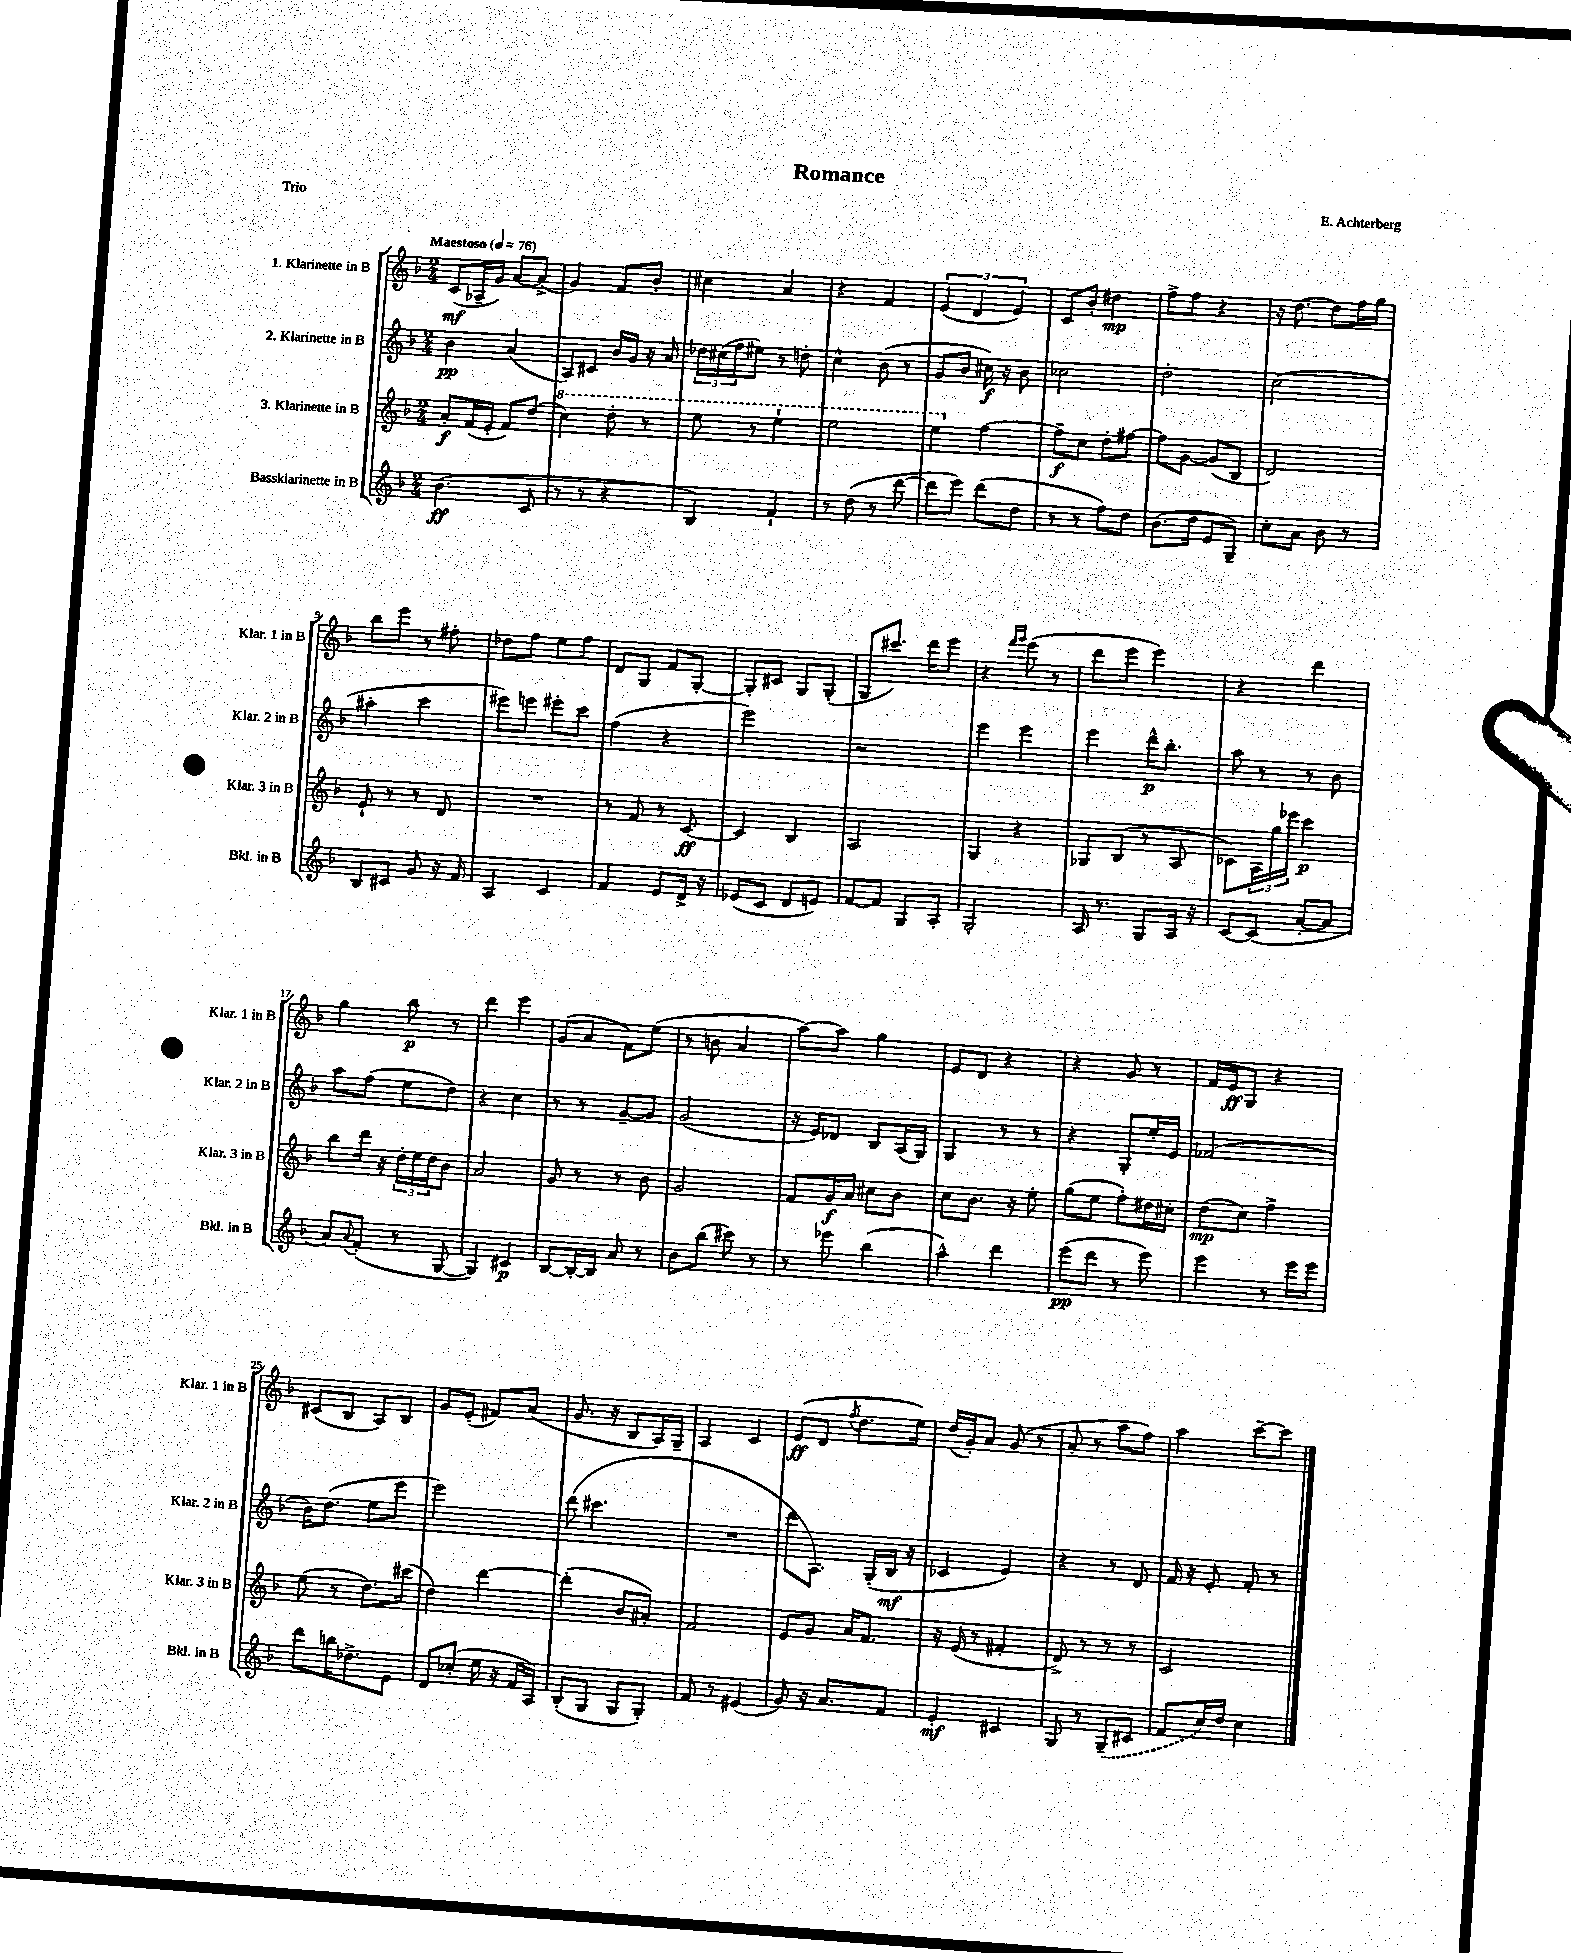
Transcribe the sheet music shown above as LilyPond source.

\header { title = "Romance" composer = "E. Achterberg" piece = "Trio" }
<<
\new StaffGroup <<
\new Staff = "s0" \with { instrumentName = "1. Klarinette in B" shortInstrumentName = "Klar. 1 in B" } {
    \clef treble \key f \major \numericTimeSignature \time 2/4 \tempo "Maestoso" 4 = 76
    c'8\mf( aes16-- g'16) a'8~ a'8->( |
    g'4) f'8 bes'8-. |
    cis''4 a'4 |
    r4 f'4 |
    \tuplet 3/2 { e'4( d'4 e'4) } |
    c'8 bes'8-. dis''4\mp |
    f''8-> f''8 r4 |
    r16 d''8.~ d''8 f''16 g''16 |
    bes''8 e'''8 r8 fis''8-. |
    des''8 f''8 e''8 f''8 |
    d'8 g8 f'8 g8~-. |
    g8-. cis'8 g8 g8-.( |
    g8 cis'''8.) d'''16 e'''8 |
    r4 \grace { f'''16 g'''16 } e'''8( r8 |
    d'''8 e'''8 e'''4) |
    r4 d'''4 |
    g''4 bes''8\p r8 |
    d'''4 e'''4 |
    g'8( a'8 f'8) e''8( |
    r8 b'8 a'4 |
    a''8~) a''8 g''4 |
    e'8 d'8 r4 |
    r4 g'8 r8 |
    f'16 e'16\ff g8 r4 |
    cis'8( bes8 a8) bes8 |
    g'8 e'8-.( fis'8) a'8( |
    g'8. r16 bes8 a16) g16-- |
    a4 c'4 |
    e'8\ff( d'8 \acciaccatura { f''8 } d''8. e''16) |
    d''16( g'16-.) a'8 g'8( r8 |
    a'8-. r8 a''8 f''8) |
    a''4 c'''8~-- c'''8 \bar "|." |
}
\new Staff = "s1" \with { instrumentName = "2. Klarinette in B" shortInstrumentName = "Klar. 2 in B" } {
    \clef treble \key f \major \numericTimeSignature \time 2/4
    bes'4\pp a'4( |
    a8) cis'8 bes'16 g'16 r16 a'16 |
    \tuplet 3/2 { des''16 cis''16( f''16 } eis''8) r8 d''8-. |
    c''4-^ bes'8( r8 |
    g'8 bes'8 cis''16\f) r16 bes'8 |
    ces''2 |
    d''2-. |
    c''2( |
    ais''4-. c'''4 |
    eis'''8) e'''8 eis'''8-. c'''8 |
    f''4( r4 |
    e'''2) |
    r2 |
    e'''4 e'''4 |
    e'''4 d'''16-^\p bes''8.-. |
    a''8 r8 r8 bes'8 |
    a''8 f''8( e''8 d''8) |
    r4 c''4 |
    r8 r8 g'8~-- g'8 |
    g'2( |
    r16 e'16) des'8 bes8 a16( g16) |
    g4 r8 r8 |
    r4 g8-. e''16-. e'16 |
    fes'2( |
    bes'16) d''8.( e''8 e'''8 |
    e'''2) |
    d'''8( cis'''4. |
    R2 |
    d'''8 a8.) g16-.( bes16\mf r16 |
    ces'4 e'4) |
    r4 r8 d'8 |
    f'16 r16 e'8-. f'8-. r8 \bar "|." |
}
\new Staff = "s2" \with { instrumentName = "3. Klarinette in B" shortInstrumentName = "Klar. 3 in B" } {
    \clef treble \key f \major \numericTimeSignature \time 2/4
    a'8-.\f f'16( e'16-. f'8) d''8( |
    \ottava #1 c'''4) d'''8-. r8 |
    e'''8 r8 e'''4-! |
    e'''2 |
    e'''4 \ottava #0 f''4~ |
    f''8--\f c''8 d''8-. fis''8~ |
    fis''8 g'8~ g'8( bes8 |
    d'2) |
    e'8-! r8 r8 d'8 |
    R2 |
    r8 f'8 r8 c'8~\ff |
    c'4 bes4 |
    a2 |
    g4 r4 |
    ges8 bes8( r8 a8 |
    ces'8) \tuplet 3/2 { a16 g''16 ees'''16 } c'''4\p |
    bes''8 d'''16 r16 \tuplet 3/2 { d''16-. e''16 d''16 } bes'8 |
    a'2 |
    g'8 r8 r8 bes'8 |
    g'2 |
    f'8 g'16\f a'16 cis''8 bes'8 |
    c''8 bes'8. r16 e''8-. |
    g''8( e''8 f''8-.) dis''16 cis''16-. |
    d''8\mp( c''8) f''4-> |
    e''8( r8 d''8.) cis'''16( |
    d''4) d'''4~ |
    d'''4-.( bes'8 ais'8-.) |
    f'2 |
    e'8 g'8 a'16 f'8. |
    r16 e'16( r8 fis'4-. |
    d'8->) r8 r8 r8 |
    c'2 \bar "|." |
}
\new Staff = "s3" \with { instrumentName = "Bassklarinette in B" shortInstrumentName = "Bkl. in B" } {
    \clef treble \key f \major \numericTimeSignature \time 2/4
    bes'4.\ff( c'8 |
    r8 r8 r4 |
    bes4) f'4-! |
    r8 d''8( r8 d'''8~ |
    d'''8 e'''8) d'''8( d''8 |
    r8 r8 f''8) d''8 |
    bes'8.( d''16 e'8 g8--) |
    c''8-. a'8 bes'8 r8 |
    bes8 cis'8 g'8 r16 f'16 |
    a4 c'4 |
    f'4 e'8 d'16-> r16 |
    ees'8( c'8 d'8 e'8) |
    f'8~ f'8 g8 a8-. |
    g2-. |
    a16 r8. g8 a16 r16 |
    c'8~ c'8( a'8~-. a'8 |
    a'8) \appoggiatura { a'8 } f'8-.( r8 g8~ |
    g4) cis'4\p |
    bes8~ bes16~-. bes16 a'8 r8 |
    bes'8 bes''8( cis'''8) r8 |
    r8 ees'''8 bes''4( |
    a''4-^) d'''4 |
    e'''8\pp( d'''8 r8 e'''8) |
    e'''4 r8 e'''16 e'''16 |
    d'''8 b''16 des''8.-> e'8 |
    d'8 ces''8-.( e''16 r16 f'16 a16) |
    bes8-.( g8 g8 g8-.) |
    f'8 r8 eis'4( |
    g'8) r16 a'8. f'8 |
    e'4-.\mf cis'4 |
    g8 r8 \once \slurDashed g8--( cis'8 |
    f'8 c''16) d''16 c''4 \bar "|." |
}
>>
>>
